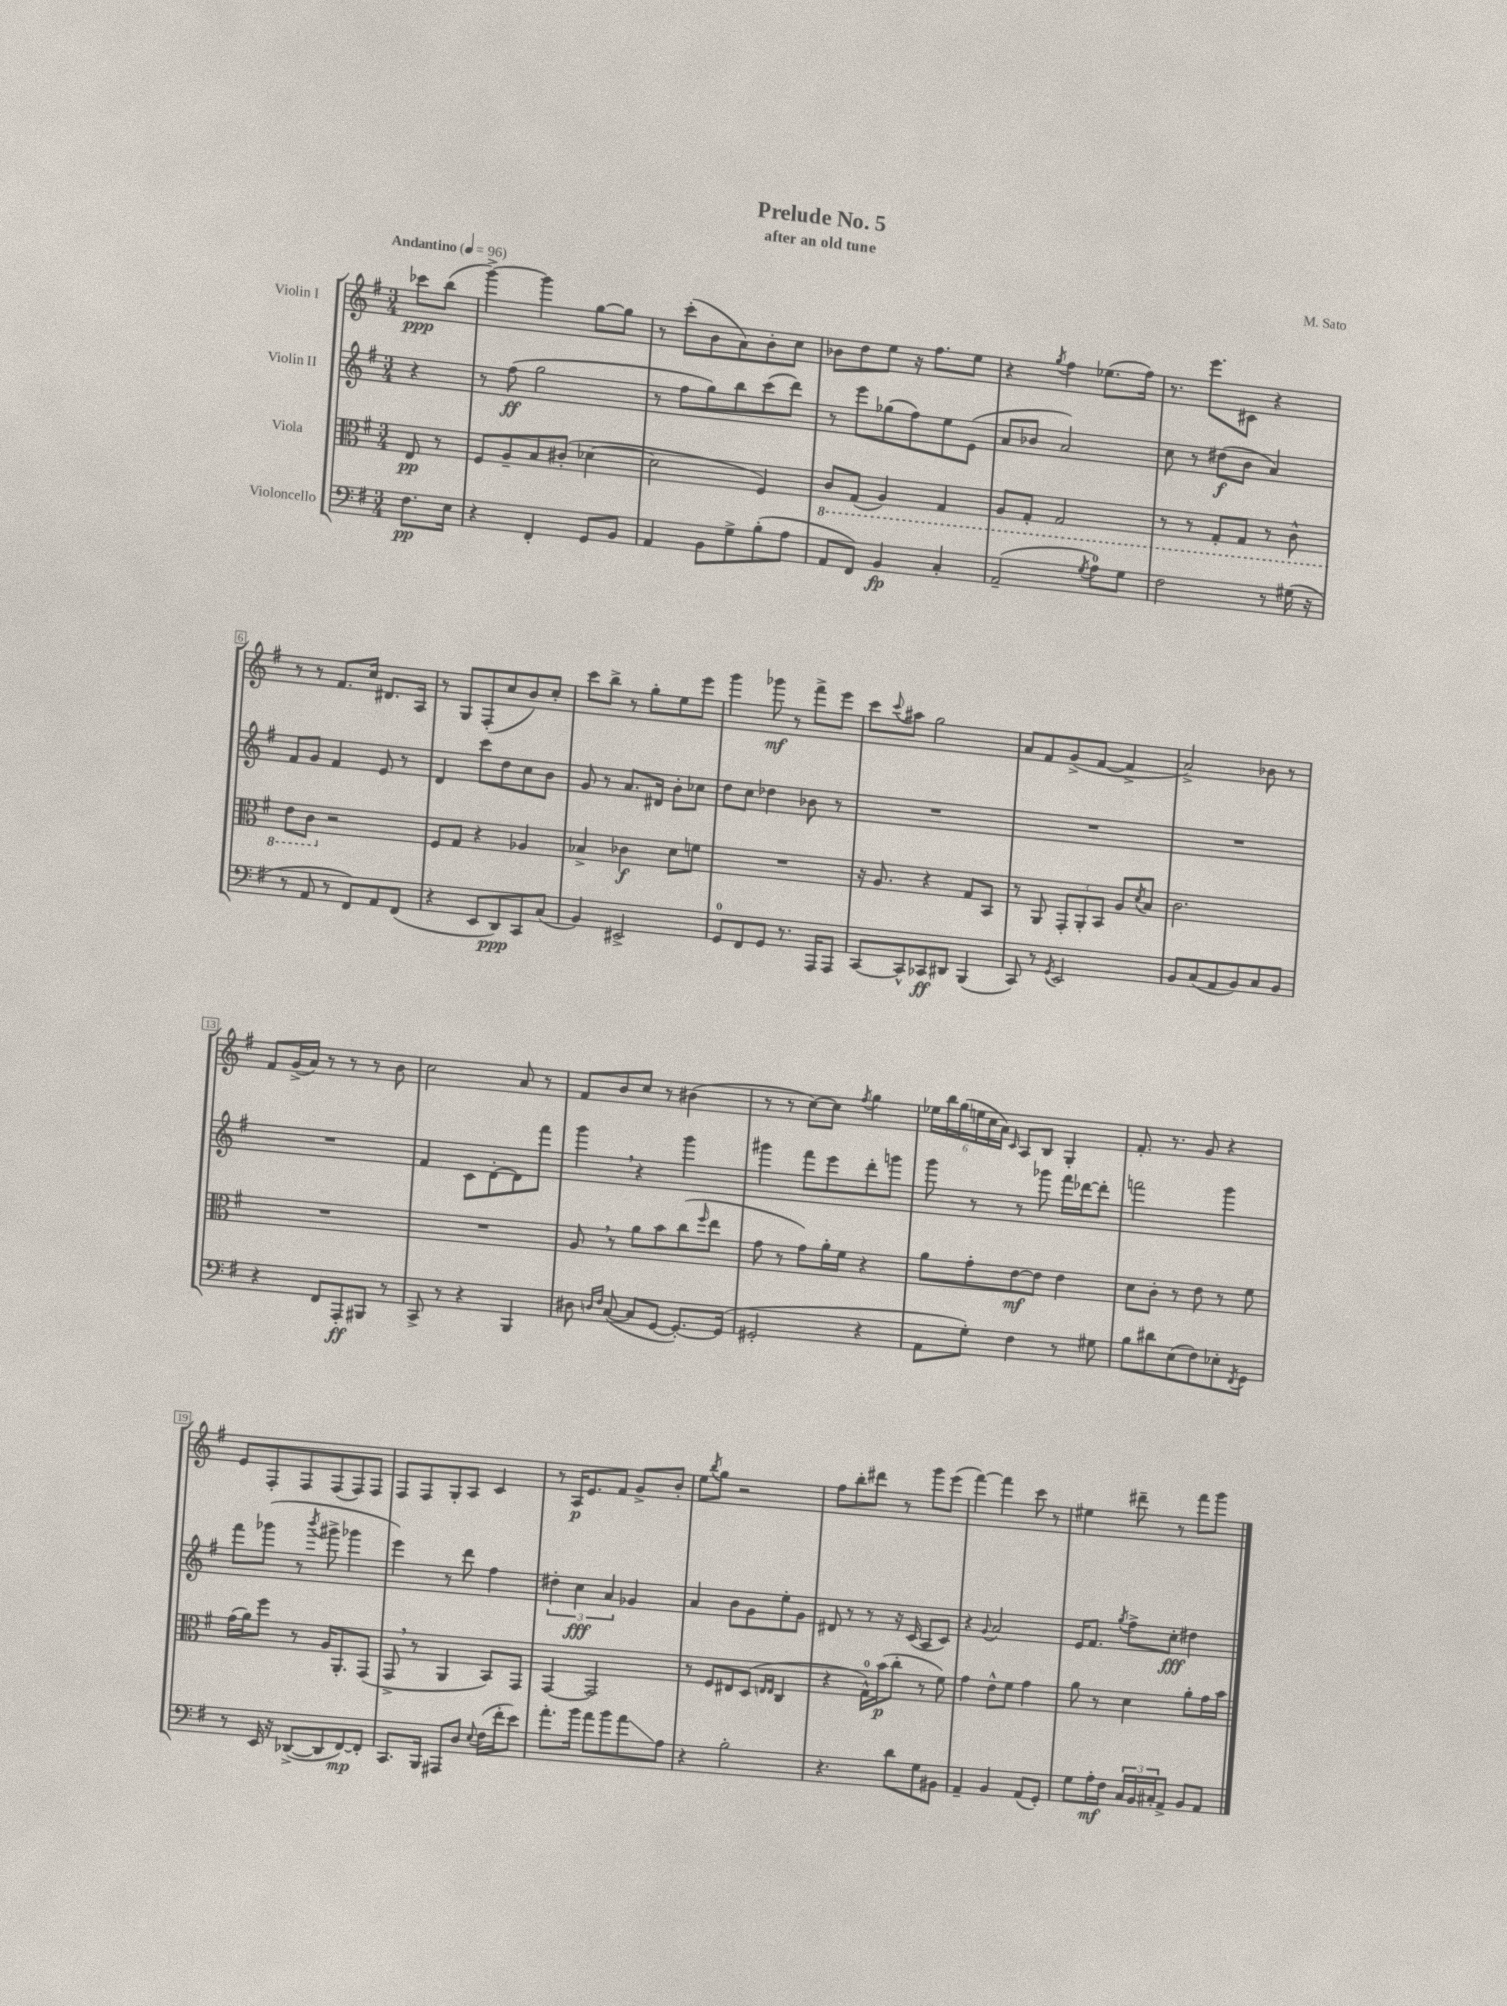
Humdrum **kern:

**kern	**kern	**kern	**kern
*staff4	*staff3	*staff2	*staff1
*clefF4	*clefC3	*clefG2	*clefG2
*k[f#]	*k[f#]	*k[f#]	*k[f#]
*M3/4	*M3/4	*M3/4	*M3/4
*MM96	*MM96	*MM96	*MM96
8.F#\L	8E/	4r	8ccc-\L
.	8r	.	(8bb\J
16E\Jk	.	.	.
=	=	=	=
4r	8F#/L	8r	[4ggg^\)
.	8A~/	(8ff#\	.
4FF#'/	8B/	2gg\	4ggg\]
.	(8c#'/J	.	.
8GG/L	[4d-\	.	[8gg\L
8BB/J	.	.	8gg\]J
=	=	=	=
4AA/	2d-\]	8r	8r
.	.	8ff#\L	(8ccc'\L
8BB\L	.	8gg\)	8b\
8G^\	.	8bb\	8a\)
(8B'\	4F#/)	(8ccc\	8b'\
8A\J	.	8ddd\J)	8cc\J
=	=	=	=
8AA/L	8C/L	8r	8b-\L
8FF#/J)	(8GG/J	8eee\L	8dd\
4BB/	4AA/)	(8gg-\	8ee\J
.	.	8ff#\)	16r
.	.	.	8.ff#\L
4C'/	4GG/	8ee\	.
.	.	(8e\J	8ee\J
=	=	=	=
(2AA~/	8AA/L	8a/L	4r
.	8GG'/J	8b-/J	.
.	.	.	8qgg/
.	2GG/	2a/)	4ff#\
8qG/	.	.	.
8A\L)	.	.	(8.ee-\L
8G\J	.	.	.
.	.	.	16ff#\Jk)
=	=	=	=
2F#\	8r	8cc\	8.r
.	8r	8r	.
.	.	.	8.eee\L
.	8GG'/L	(8dd#\L	.
.	8GG/J	8b\J	8c#\J
8r	8r	4a/)	4r
(16G#\	8C^^\	.	.
16r	.	.	.
=	=	=	=
8r	8E\L	8f#/L	8r
8AA/	8C\J	8g/J	8r
8r	2r	4f#/	8.f#/L
8FF#/L)	.	.	.
.	.	.	16cc/Jk
8AA/	.	8e/	8.d#/L
(8FF#/J	.	8r	.
.	.	.	16A/Jk
=	=	=	=
4r	8F#/L	4d/	8r
.	8G/J	.	8G/L
8EE/L	4r	8ccc\L	(8F#'/
8DD/)	.	8dd\	8cc/
8CC/	4A-/	8cc\	8b/)
(8C/J	.	8b\J	8cc'/J
=	=	=	=
4BB/)	4B-^/	8g/	8ccc\L
.	.	8r	8bb^\J
2EE#^/	4c-\	8.a/L	8r
.	.	.	8gg'\L
.	.	16d#/Jk	.
.	8d\L	8b'\L	8ee\
.	8f\J	8cc-\J	8eee\J
=	=	=	=
8GG/L	2.r	8dd\L	4ggg\
8FF#/	.	8cc\J	.
8GG/J	.	4dd-\	8ggg-\
8.r	.	.	8r
.	.	8b-\	8fff#^\L
16AAA/LK	.	.	.
8AAA/J	.	8r	8eee\J
=	=	=	=
[8CC/L	16r	2.r	8ccc\L
.	8.A/	.	.
.	.	.	8qqccc/
8CC^^/]	.	.	8aa#\J
8CC-/	4r	.	2gg\
8DD#/J	.	.	.
(4BBB/	8G/L	.	.
.	8BB/J	.	.
=	=	=	=
8CC/)	8r	2.r	8a/L
8r	8AA/	.	8f#/
8qGG/	.	.	.
2EE/	12GG'/L	.	(8g^/
.	12AA'/	.	.
.	.	.	[8f#/J
.	12BB/J	.	.
.	8A/L	.	4f#^/]
.	8qd/	.	.
.	8B/J	.	.
=	=	=	=
8BB/L	2.c\	2.r	2a^/)
(8C/	.	.	.
8AA/	.	.	.
8BB/)	.	.	.
8C/	.	.	8b-\
8BB/J	.	.	8r
=	=	=	=
4r	2.r	2.r	8f#/L
.	.	.	(16g^/L
.	.	.	16a/JJ)
8FF#/L	.	.	8r
8AAA'/	.	.	8r
8BBB#/J	.	.	8r
8r	.	.	8b\
=	=	=	=
8CC^/	2.r	4f#/	2cc\
8r	.	.	.
4r	.	8c\L	.
.	.	[8d'\	.
4BBB/	.	8d\]	8a/
.	.	8fff#\J	8r
=	=	=	=
8D#\	8A/	4ggg\	8f#/L
16qqD/LL	.	.	.
16qqF#/JJ	.	.	.
([8C/	8r	.	8b/
8C/]L	8a\L	4r	8cc/J
[8GG/J	8b\	.	8r
8.GG'/_L)	(8cc\	4ggg\	(4b#\
.	16qqff#/	.	.
.	8ee\J	.	.
(16GG/]Jk	.	.	.
=	=	=	=
2GG#'/	8g\	4ggg#\	8r
.	8r	.	8r
.	8g\L)	8fff#\L	[8cc\L)
.	16a'\L	8eee\	8cc\]J
.	16f#\JJ	.	.
.	.	.	8qff#/
4r	4r	8ddd'\	4gg\
.	.	8ggg\J	.
=	=	=	=
8AA\L	8a\L	8ggg\	24ee-\LL
.	.	.	24bb\
.	.	.	(24gg\
8G'\J)	8g'\	8r	24ee\
.	.	.	24cc\
.	.	.	24a\JJ)
.	.	.	16qqc/
4F#\	[8e\	8r	8A/L
.	8e\]J	8ggg-\	8B/J
8r	4e\	16fff#\LL	4G'/
.	.	[16ddd-\J	.
8G#\	.	8ddd-'\]J	.
=	=	=	=
8B\L	8d\L	2fff\	8.f#'/
8d#\	8c'\J	.	.
.	.	.	8.r
(8E\	8r	.	.
8F#\)	8e\	.	8g/
8E-'\	8r	4ggg\	4r
8qFF#/	.	.	.
8GG\J	8f#\	.	.
=	=	=	=
8r	(16g\LL	8fff#\L	8e/L
.	16a\J)	.	.
16EE/	8ff#\J	(8ggg-\J	8F#'/
16r	.	.	.
([8DD-^/L	8r	8r	8F#/
.	.	8qbbb/	.
8DD-/]	16A/LK	8ggg#^\	(8F#/
.	8.AA'/	.	.
[8FF#/)	.	4ggg-\	8F#/)
8FF#'/]J	(8GG/J	.	8F#/J
=	=	=	=
8.CC/L	8GG^/	4eee\)	8F#/L
.	8r	.	8F#/
16BBB/Jk	.	.	.
8AAA#/L	4AA/	8r	8G'/
8D/J	.	8ddd\	8A/J
8qqE/	.	.	.
(16F#\LL	8BB/L)	4ff#\	4c/
16f#'\J	.	.	.
8e\J)	8GG/J	.	.
=	=	=	=
8.a'\L	[4GG/	6dd#'\	8r
.	.	.	16A/LK
.	.	6cc\	.
16b\Jk	.	.	8.e/
8a\L	2GG/]	.	.
.	.	6a/	.
8b\	.	.	8f#/J
8a\	.	4g-/	8g^/L
8A\J	.	.	8b'/J
=	=	=	=
4r	8r	4a/	8ee\L
.	.	.	8qbb/
.	8F#/L	.	8gg\J
2B'\	8E#/	8b\L	2r
.	(8D/J	8g\	.
.	16qqE/LL	.	.
.	16qqE/JJ	.	.
.	4C/	8ee'\	.
.	.	8g\J	.
=	=	=	=
4.r	4r	8d#/	8ff#\L
.	.	8r	8bb'\
.	16G^^\LL)	8r	8ddd#\J
.	(16b\J	.	.
8d\L	8cc'\J	16r	8r
.	.	(16c/	.
8G\	8r	8A/L	8ggg\L
8BB#\J	8f#\)	8c/J)	(8eee\J
=	=	=	=
4AA~/	4g\	4r	[4fff#\)
.	.	8qqg/	.
4BB/	8e^^\L	2a/	4fff#\]
.	8f#\J	.	.
(8AA/L	4g\	.	8ccc\
8GG'/J)	.	.	8r
=	=	=	=
8G\L	8a\	16e/LK	4ee#\
.	.	8.f#/J	.
16A'\L	8r	.	.
16F#\JJ	.	.	.
.	.	8qgg/	.
24C/LL	4d\	8ff#^\L	8ddd#~\
24BB/	.	.	.
24C#'/J	.	.	.
8AA^/J	.	8cc'\J	8r
8BB/L	8a'\L	4dd#\	8fff#\L
8AA/J	16g\L	.	8ggg\J
.	16b\JJ	.	.
==	==	==	==
*-	*-	*-	*-
